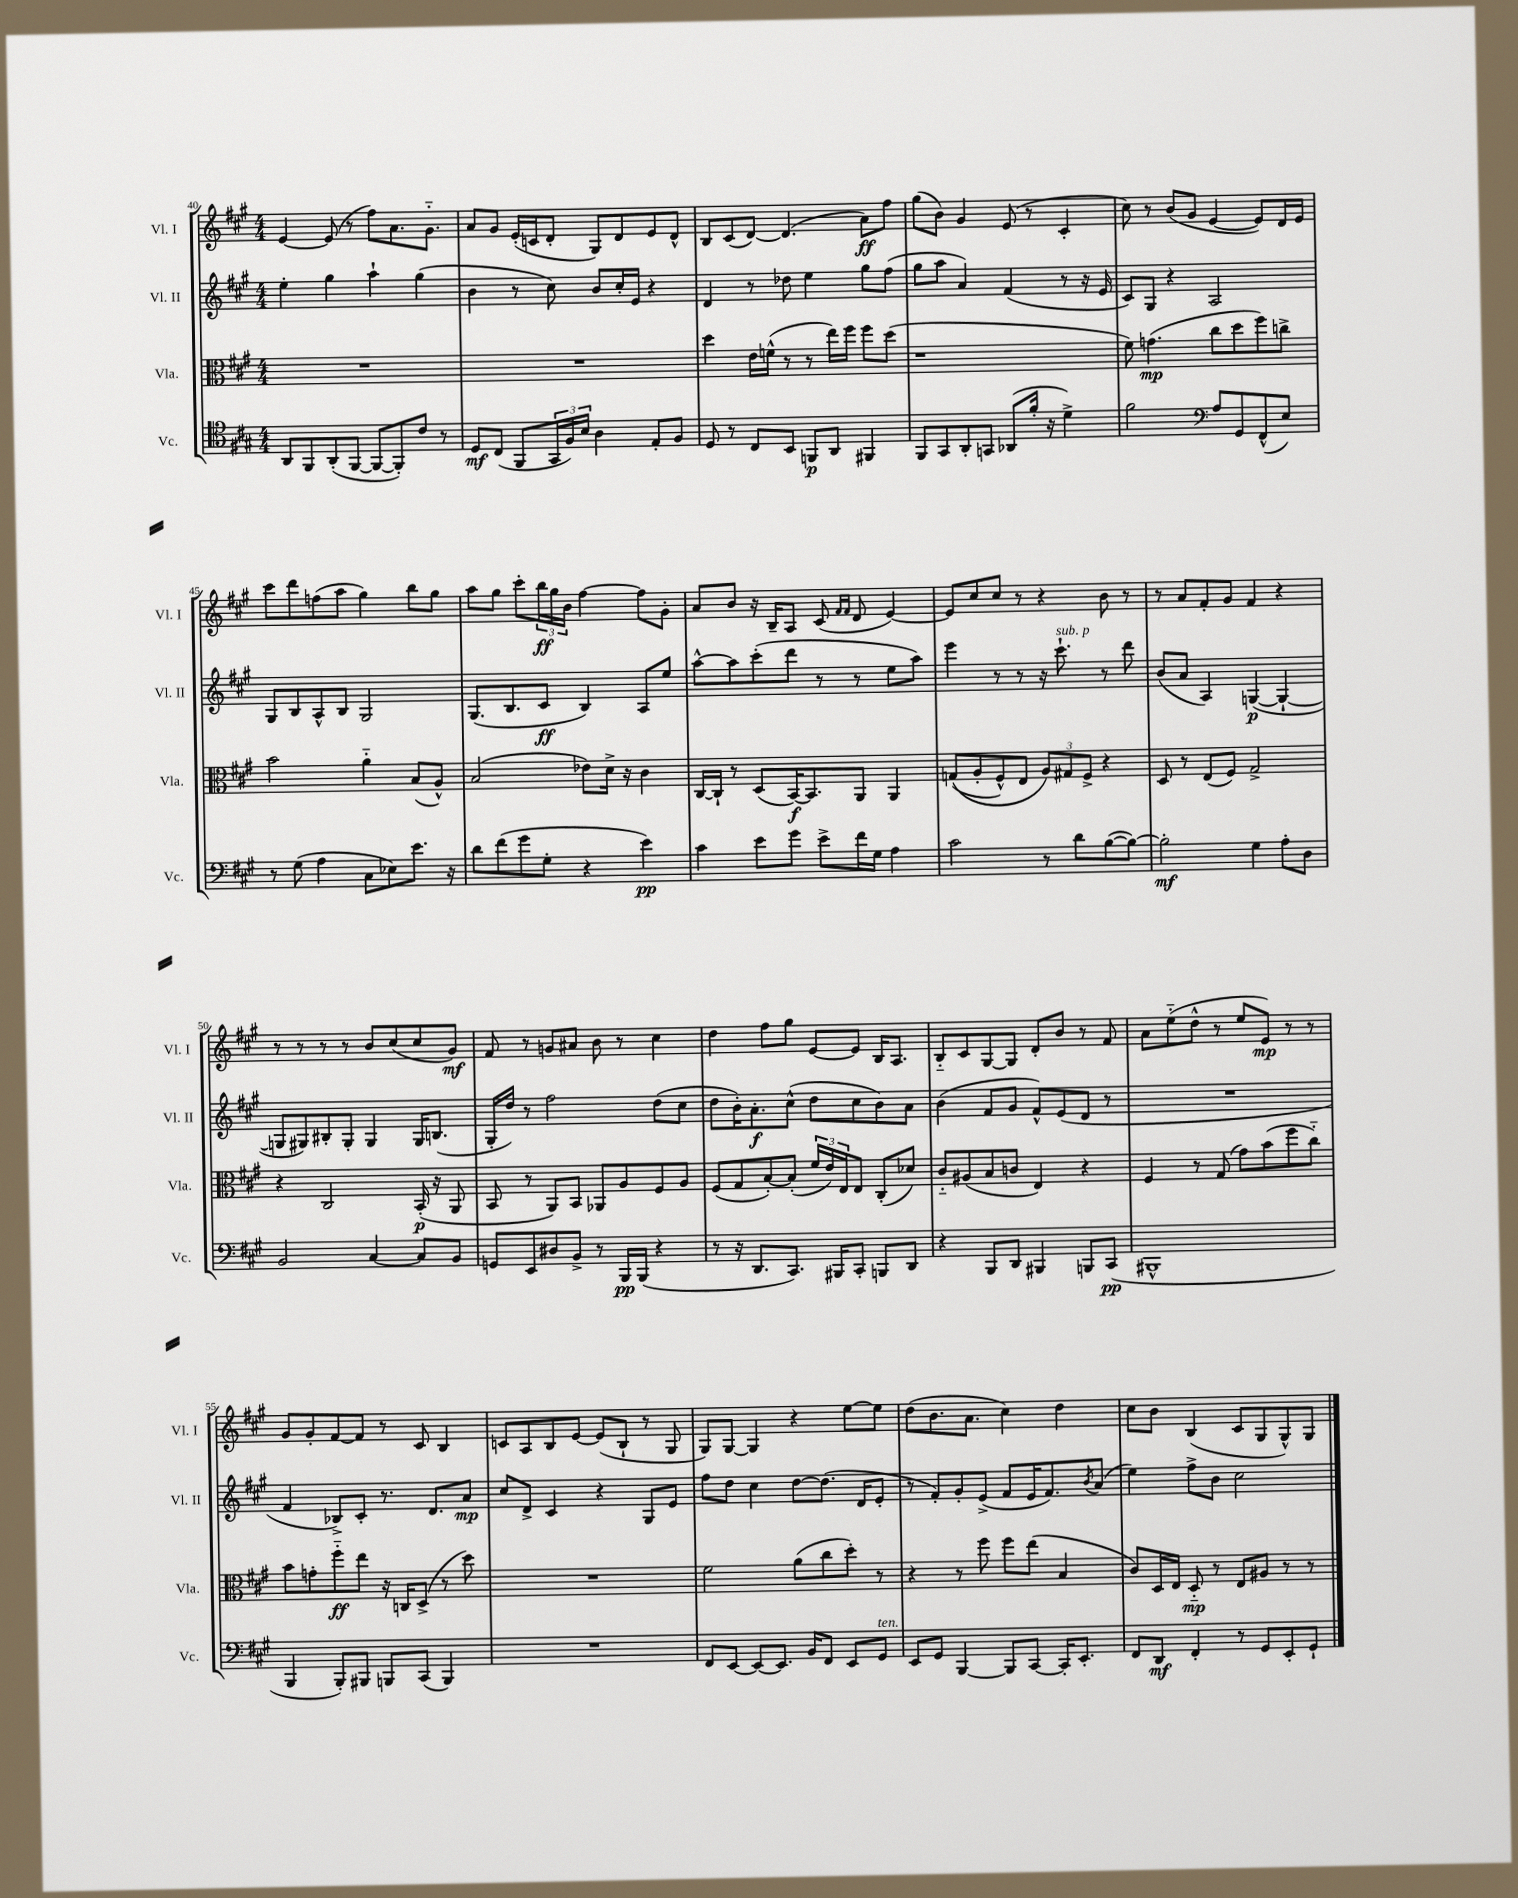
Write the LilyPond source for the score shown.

<<
\new StaffGroup <<
\new Staff = "s0" \with { instrumentName = "Vl. I" shortInstrumentName = "Vl. I" } {
    \clef treble \key a \major \numericTimeSignature \time 4/4
    e'4~ e'8( r8 fis''8) a'8. gis'8.-_ |
    a'8 gis'8 e'16-.( c'16 d'8-. gis8) d'8 e'8 d'8-^ |
    b8 cis'8( d'8~) d'4.( a'8\ff) fis''8 |
    gis''8( b'8) gis'4 e'8( r8 cis'4-. |
    cis''8) r8 b'8( gis'8 e'4~ e'8) d'16 e'16 |
    cis'''8 d'''8 f''8( a''8 gis''4) b''8 gis''8 |
    a''8 gis''8 cis'''8-. \tuplet 3/2 { b''16\ff gis''16 b'16 } fis''4~ fis''8 gis'8-. |
    a'8 b'8 r16 b16-- a8 cis'8( \grace { fis'16 fis'16 } d'8 e'4~) |
    e'8 cis''8 cis''8 r8 r4 b'8 r8 |
    r8 a'8 fis'8-. gis'8 fis'4 r4 |
    r8 r8 r8 r8 b'8 cis''8( cis''8 gis'8\mf) |
    fis'8 r8 g'8 ais'8 b'8 r8 cis''4 |
    d''4 fis''8 gis''8 e'8~ e'8 b16 a8. |
    b8-_ cis'8 gis8~ gis8 d'8-. b'8 r8 fis'8 |
    a'8 e''8-_( d''8-^ r8 e''8 e'8\mp) r8 r8 |
    gis'8 gis'8-. fis'8~ fis'8 r8 cis'8 b4 |
    c'8 a8 b8 e'8~ e'8( b8-! r8 gis8 |
    gis8) gis8~ gis4 r4 e''8~ e''8 |
    d''8( b'8. a'8. cis''4) d''4 |
    cis''8 b'8 b4( cis'8 gis8 gis8-^) gis8 \bar "|." |
}
\new Staff = "s1" \with { instrumentName = "Vl. II" shortInstrumentName = "Vl. II" } {
    \clef treble \key a \major \numericTimeSignature \time 4/4
    e''4-. gis''4 a''4-! gis''4( |
    b'4 r8 cis''8) b'8 cis''16-. e'16 r4 |
    d'4 r8 des''8 e''4 gis''8 fis''8( |
    gis''8 a''8 a'4) fis'4( r8 r16 e'16 |
    cis'8) gis8 r4 a2 |
    gis8 b8 a8-^ b8 gis2 |
    gis8.( b8. cis'8\ff b4) a8 e''8 |
    a''8~-^ a''8 cis'''8-.( d'''8 r8 r8 e''8 a''8) |
    e'''4 r8 r8 r16 cis'''8.-!^\markup { \italic "sub. p" } r8 d'''8 |
    b'8( a'8 a4) g4~\p( g4~-! |
    g8 gis8) bis8-. gis8-. gis4 gis16 b8.( |
    gis16-. d''16) r8 fis''2 d''8( cis''8 |
    d''8 b'16-.) a'8.-.\f cis''8-^( d''8 cis''8 b'8) a'8 |
    b'4( fis'8 gis'8 fis'8-^) e'8( d'8 r8 |
    R1 |
    fis'4 bes8->) cis'8-. r8. d'8. a'8\mp |
    cis''8 d'8-> cis'4 r4 gis8 e'8 |
    fis''8 d''8 cis''4 d''8~ d''8.( d'16 e'8-. |
    r8 fis'8-.) gis'8-. e'8->( fis'8 e'16 fis'8.) \acciaccatura { b'8 } a'8( |
    e''4) fis''8-> b'8 cis''2 \bar "|." |
}
\new Staff = "s2" \with { instrumentName = "Vla." shortInstrumentName = "Vla." } {
    \clef alto \key a \major \numericTimeSignature \time 4/4
    R1 |
    R1 |
    d''4 e'16 f'16-^( r8 r8 e''16) fis''16 fis''8 d''8( |
    r1 |
    fis'8) g'4.\mp( cis''8 d''8 fis''8) c''8-> |
    b'2 a'4-_ b8( a8-^) |
    b2( ees'8) d'16-> r16 cis'4 |
    cis16~ cis16-! r8 d8( b,16~\f) b,8. a,8 a,4 |
    g8(\( a8-. fis8-^) e8 \tuplet 3/2 { a8\) gis8 fis8-> } r4 |
    d8 r8 e8( fis8) gis2-> |
    r4 cis2 b,16-.\p( r16 a,8 |
    b,8 r8 a,8) b,8 aes,8 a8 fis8 a8 |
    fis8( gis8 b8~-.) b8-.( \tuplet 3/2 { fis'16 e'16) e16 } e8 cis8-.( des'8) |
    cis'8-_ ais8( b8 c'8 e4) r4 |
    fis4 r8 gis8( gis'8) b'8( fis''8 cis''8-_) |
    b'8 g'8-. fis''8-_\ff e''8 r16 c16 d8->( r8 d''8) |
    R1 |
    fis'2 a'8( cis''8 d''8-.) r8 |
    r4 r8 fis''8 fis''8 e''8( b4 |
    cis'8) d16 e16 d8-_\mp r8 e8 ais8 r8 r8 \bar "|." |
}
\new Staff = "s3" \with { instrumentName = "Vc." shortInstrumentName = "Vc." } {
    \clef tenor \key a \major \numericTimeSignature \time 4/4
    a,8 fis,8 a,8-.( fis,8~ fis,8~ fis,8-.) cis'8 r8 |
    d8\mf cis8( fis,8 \tuplet 3/2 { gis,16 fis16) b16 } a4 e8-. fis8 |
    d8 r8 cis8 b,8 f,8\p a,8 fis,4 |
    fis,8 gis,8 a,8-. g,8 aes,8( fis'16-. r16 d'4->) |
    fis'2 \clef bass a8 gis,8 fis,8-^( e8) |
    r8 gis8( a4 cis8 ees8) e'8. r16 |
    d'8 fis'8( gis'8 gis8-. r4 e'4\pp) |
    cis'4 e'8 gis'8 e'8-> fis'16 gis16 a4 |
    cis'2 r8 d'8 b8~( b8~) |
    b2-.\mf gis4 a8-. d8 |
    b,2 cis4~ cis8 b,8 |
    g,8 e,8 dis8 b,8-> r8 b,,16\pp b,,16( r4 |
    r8 r16 d,8. cis,8.) bis,,16 cis,8-. b,,8 d,8 |
    r4 b,,8 d,8 bis,,4 b,,8 cis,8\pp( |
    bis,,1-^ |
    b,,4 b,,8-.) bis,,8 b,,8 cis,8( b,,4) |
    R1 |
    fis,8 e,8~ e,8~ e,8. b,16 fis,8 e,8 gis,8^\markup { \italic "ten." } |
    e,8 gis,8 b,,4~ b,,8 cis,8~ cis,16-. e,8.-. |
    fis,8 d,8\mf fis,4-. r8 gis,8 e,8-. gis,8-! \bar "|." |
}
>>
>>
\layout { \context { \Score currentBarNumber = #40 } }
